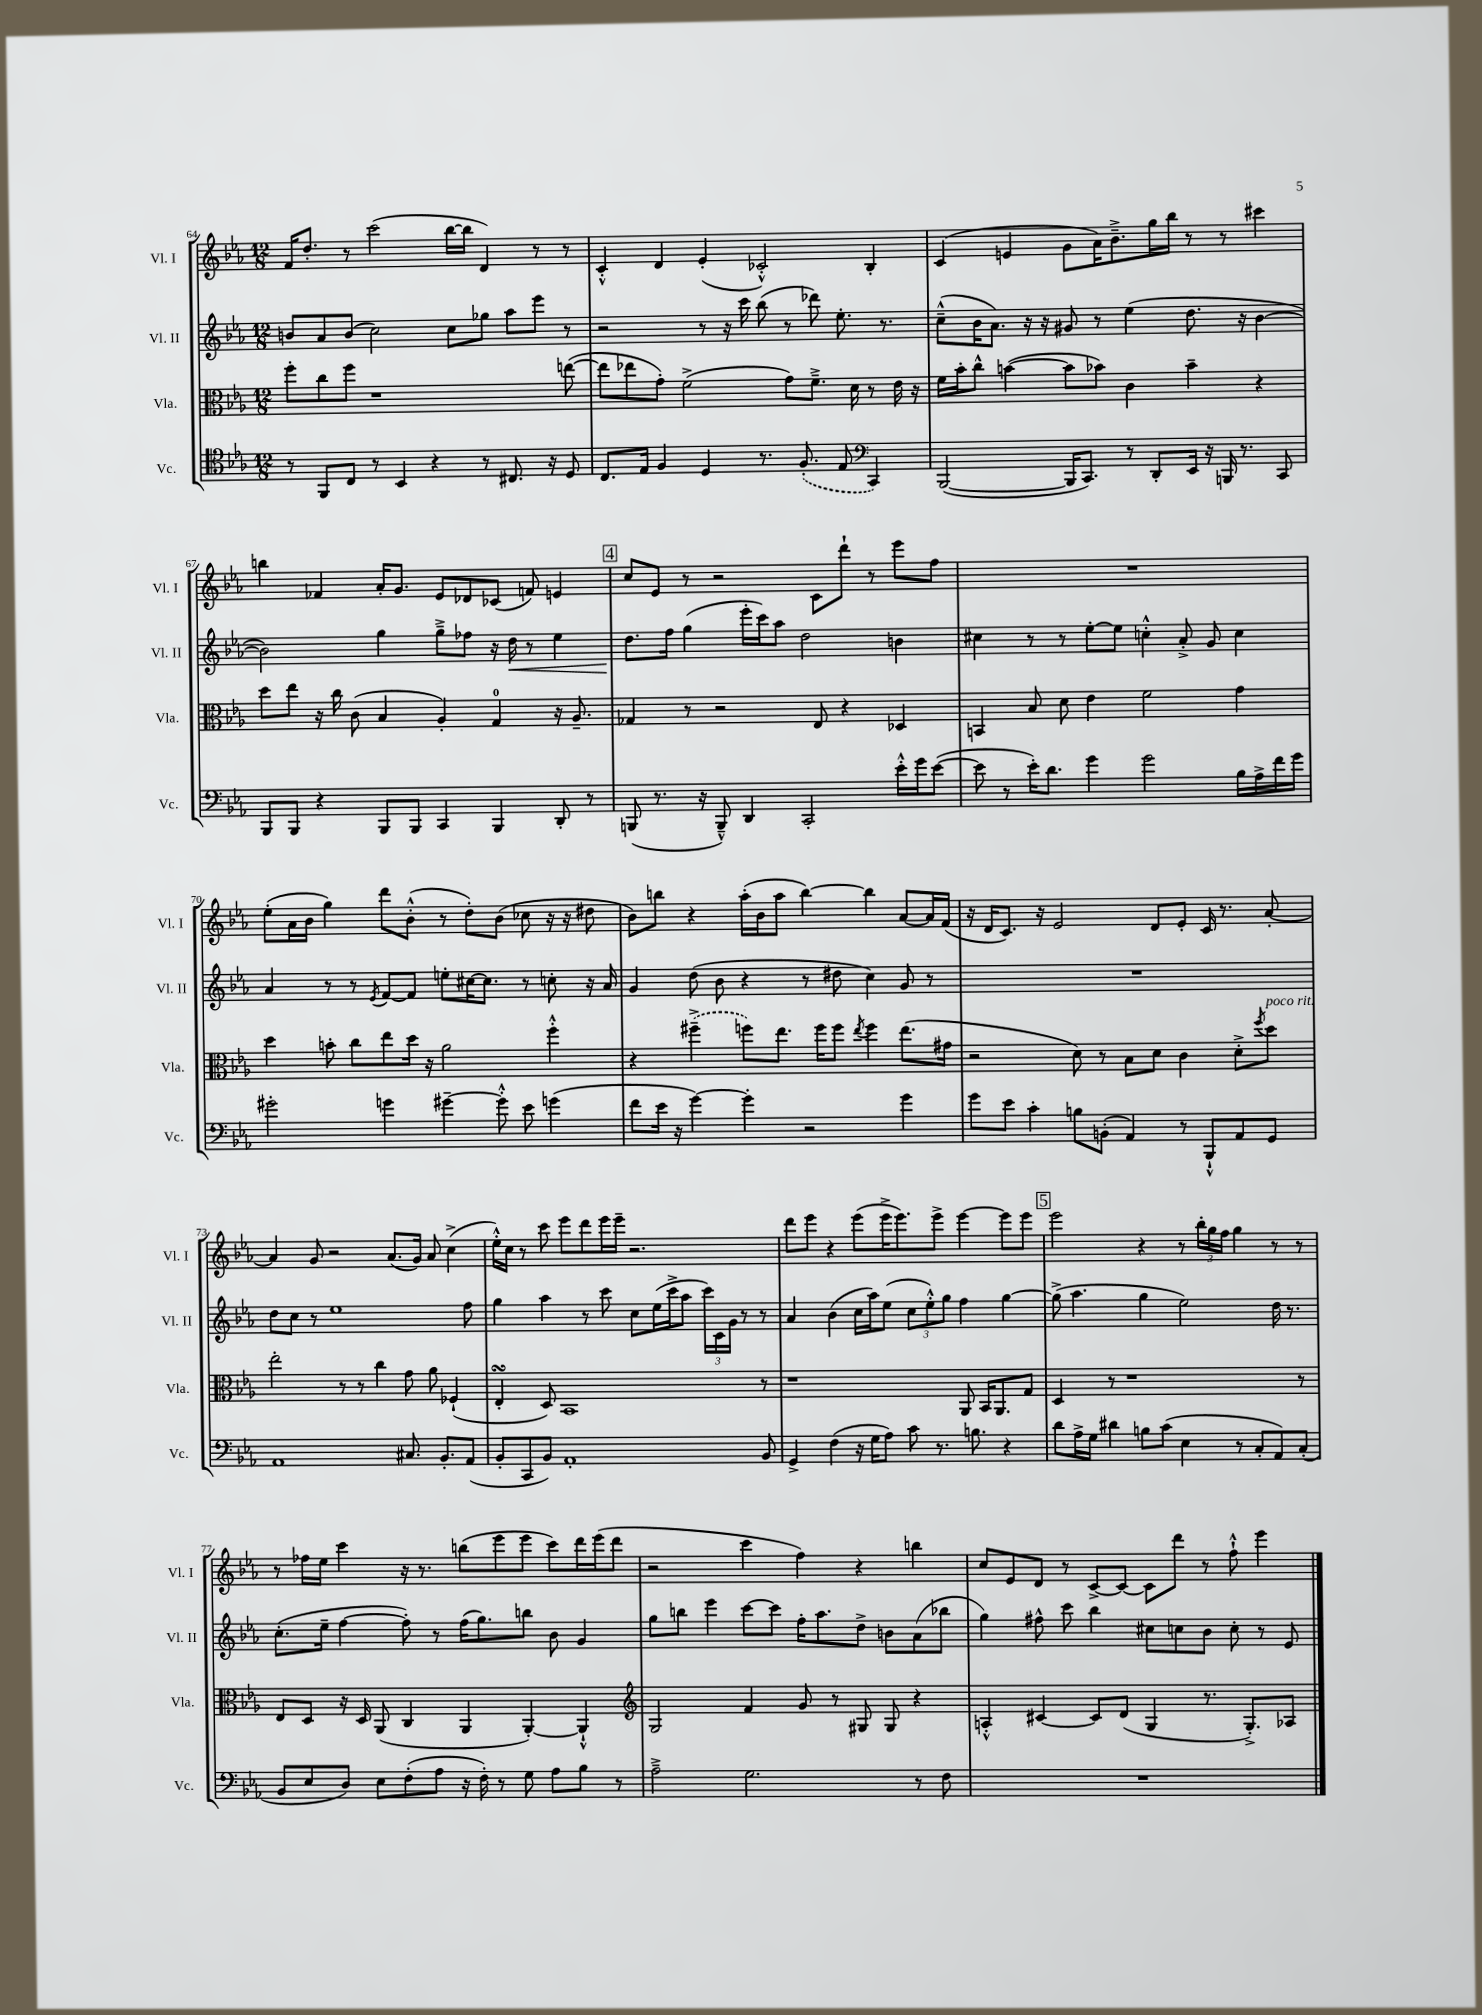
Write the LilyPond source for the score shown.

<<
\new StaffGroup <<
\new Staff = "s0" \with { instrumentName = "Vl. I" shortInstrumentName = "Vl. I" } {
    \clef treble \key ees \major \numericTimeSignature \time 12/8
    f'16 d''8.-. r8 c'''2( bes''16~ bes''16 d'4) r8 r8 |
    c'4-.-^ d'4 ees'4-.( ces'2-.-^) bes4-. |
    c'4( e'4 g'8 aes'16) bes'8.---> g''16 bes''16 r8 r8 cis'''4 |
    b''4 fes'4 aes'16-. g'8. ees'8 des'8 ces'8( f'8) e'4 |
    \mark \markup { \box "4" } c''8 ees'8 r8 r2 c'8 d'''8-! r8 ees'''8 f''8 |
    R1. |
    ees''8-.( aes'16 bes'16 g''4) d'''8 bes'8-.-^( r8 d''8-.) bes'8( ces''8 r16 r16 dis''8 |
    bes'8) b''8 r4 aes''16-.( bes'16 aes''8 b''4~) b''4 aes'8~ aes'16 f'16( |
    r16 d'16 c'8.) r16 ees'2 d'8 ees'8-. c'16 r8. aes'8~-. |
    aes'4 g'8 r2 aes'8.( g'16) aes'8 c''4->( |
    ees''16-.-^) c''16 r8 c'''8 ees'''8 d'''8 ees'''16 ees'''16-- r2. |
    d'''8 ees'''8 r4 ees'''8( ees'''16-> ees'''8.) ees'''8-> ees'''4~ ees'''8 ees'''8 |
    \mark \markup { \box "5" } ees'''2 r4 r8 \tuplet 3/2 { bes''16-. g''16 f''16 } g''4 r8 r8 |
    r8 fes''16 ees''16 c'''4 r16 r8. b''8( ees'''8 ees'''8 c'''8) d'''16 ees'''16( d'''8 |
    r2 c'''4 f''4) r4 b''4 |
    c''8 ees'8 d'8 r8 c'8~-> c'8~ c'8 d'''8 r8 f''8-!-^ ees'''4 \bar "|." |
}
\new Staff = "s1" \with { instrumentName = "Vl. II" shortInstrumentName = "Vl. II" } {
    \clef treble \key ees \major \numericTimeSignature \time 12/8
    b'8 aes'8 b'8( c''2) c''8 ges''8 aes''8 ees'''8 r8 |
    r2 r8 r16 c'''16 bes''8( r8 des'''8) ees''8.-. r8. |
    c''8---^( bes'16 aes'8.) r16 r16 gis'8 r8 ees''4( d''8. r16 bes'4~ |
    bes'2) g''4 g''8---> fes''8 r16 d''16\< r8 ees''4 |
    \mark \markup { \box "4" } d''8.\! f''16 g''4( ees'''16-. c'''16) aes''8 d''2 b'4 |
    cis''4 r8 r8 ees''8~-. ees''8 c''4-.-^ aes'8-.-> g'8 c''4 |
    aes'4 r8 r8 \acciaccatura { ees'8 } f'8~ f'8 e''8-. cis''16~ cis''8. r8 c''8-. r16 aes'16 |
    g'4 d''8( bes'8 r4 r8 dis''8 c''4) g'8 r8 |
    R1. |
    d''8 c''8 r8 ees''1 f''8 |
    g''4 aes''4 r8 c'''8 c''8 ees''16( c'''16-> aes''8 \tuplet 3/2 { c'''16) c'16 g'16 } r8 r8 |
    aes'4 bes'4( c''16 aes''16) ees''8( \tuplet 3/2 { c''8 ees''8-.-^) g''8 } f''4 g''4~ |
    \mark \markup { \box "5" } g''8->( aes''4. g''4 ees''2) d''16 r8. |
    c''8.-.( ees''16-- f''4~ f''8-.) r8 f''16( g''8.) b''8 bes'8 g'4 |
    g''8 b''8 ees'''4 c'''8~ c'''8 f''16-. aes''8. d''8-> b'8 aes'8( bes''8 |
    g''4) fis''8-^ c'''8 bes''4 cis''8 c''8 bes'8 c''8-. r8 ees'8 \bar "|." |
}
\new Staff = "s2" \with { instrumentName = "Vla." shortInstrumentName = "Vla." } {
    \clef alto \key ees \major \numericTimeSignature \time 12/8
    f''8-. c''8 f''8 r1 e''8~( |
    e''8 ees''8 g'8-.) f'2->( g'8) f'8.---> d'16 r8 ees'16 r16 |
    f'16 bes'16-. c''8-^ b'4~( b'8 bes'8) c'4 bes'4-- r4 |
    d''8 ees''8 r16 c''16 c'8( bes4 aes4-.) g4-0 r16 aes8.-- |
    \mark \markup { \box "4" } ges4 r8 r2 ees8 r4 des4 |
    b,4 bes8 d'8 ees'4 f'2 g'4 |
    d''4 b'8-. c''8 ees''8 d''16 r16 aes'2 f''4-.-^ |
    r4 \once \slurDashed fis''4--->( f''8) ees''8. f''16 f''8 \acciaccatura { ees''8 } f''4 ees''8.( gis'16 |
    r2 d'8) r8 bes8 d'8 c'4 d'8-.-> \acciaccatura { f''8 } d''8^\markup { \italic "poco rit." } |
    ees''2-. r8 r8 c''4 g'8 aes'8 fes4-!( |
    ees4-.\turn d8) bes,1 r8 |
    r1 aes,8 bes,16 aes,8. g8 |
    \mark \markup { \box "5" } d4 r8 r1 r8 |
    ees8 d8 r16 d16 aes,8( c4 aes,4 aes,4~-.) aes,4-!-^ |
    \clef treble g2 f'4 g'8 r8 gis8 gis8 r4 |
    a4-.-^ cis'4~ cis'8 d'8( g4 r8. g8.-.->) aes8 \bar "|." |
}
\new Staff = "s3" \with { instrumentName = "Vc." shortInstrumentName = "Vc." } {
    \clef tenor \key ees \major \numericTimeSignature \time 12/8
    r8 f,8 c8 r8 bes,4 r4 r8 cis8. r16 d8 |
    c8. ees16 f4 d4 r8. \once \slurDashed f8.-.( ees8 \clef bass c,4) |
    bes,,2~( bes,,16 c,8.) r8 d,8-. ees,16 r16 b,,16 r8. c,8 |
    bes,,8 bes,,8 r4 bes,,8 bes,,8 c,4 bes,,4 d,8-. r8 |
    \mark \markup { \box "4" } b,,8( r8. r16 b,,8---^) d,4 c,2-. ees'16-.-^ g'16 ees'8~( |
    ees'8 r8 ees'16-.) d'8. g'4 g'2 bes16 aes16-> f'16 g'16 |
    gis'2-. g'4 gis'4~-- gis'8-.-^ ees'8 g'4( |
    f'8 ees'16 r16 g'4~) g'4-. r2 g'4 |
    g'8 ees'8 c'4-. b8 b,8-.( aes,4) r8 bes,,8-!-^ aes,8 g,8 |
    aes,1 cis8. bes,8.-. aes,8( |
    bes,8-. c,8 bes,8) aes,1-. bes,8 |
    g,4-> f4( r16 g16 aes8) c'8 r8. b8. r4 |
    \mark \markup { \box "5" } d'8 aes16-> g16 dis'4 b8 c'8( ees4 r8 c8-. aes,8) c8-.( |
    bes,8 ees8 d8) ees8 f8-.( aes8 r16 f16-.) r8 g8 aes8 bes8 r8 |
    aes2---> g2. r8 f8 |
    R1. \bar "|." |
}
>>
>>
\layout { \context { \Score currentBarNumber = #64 } }
